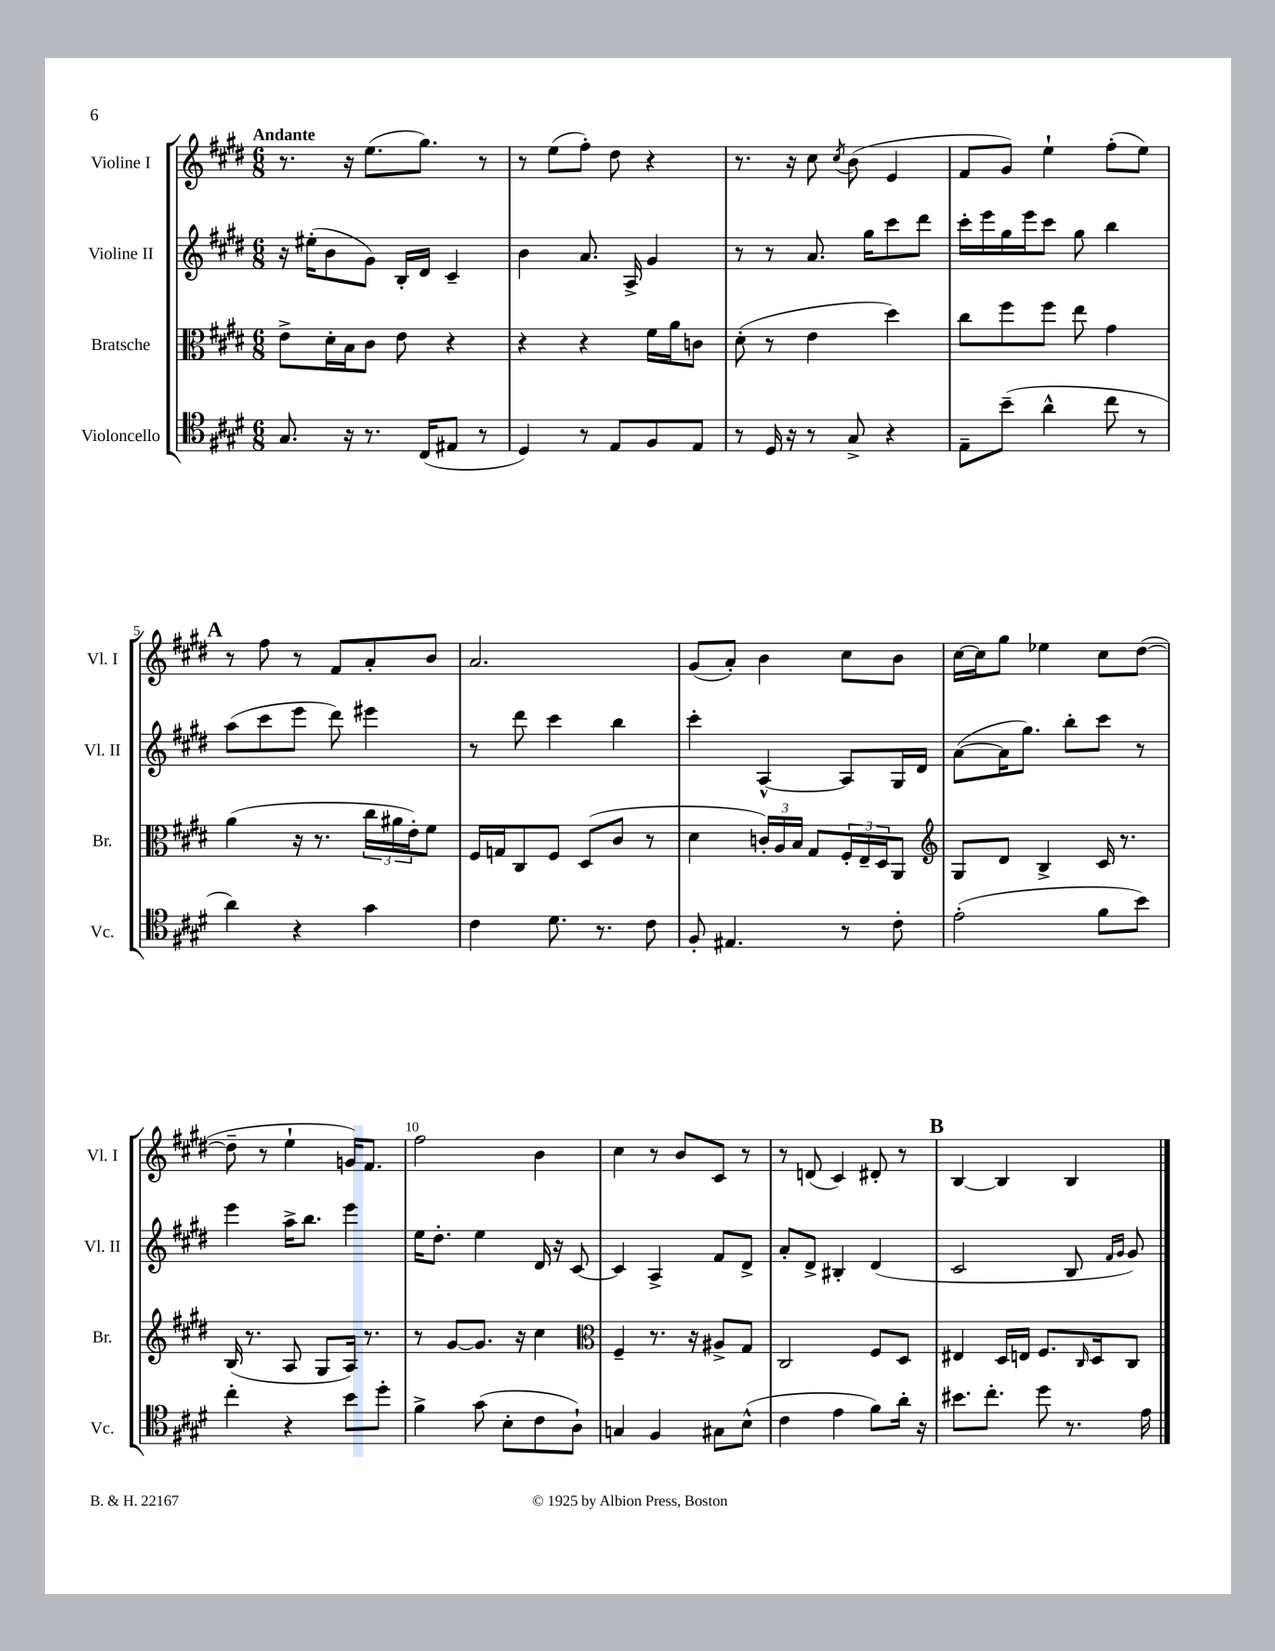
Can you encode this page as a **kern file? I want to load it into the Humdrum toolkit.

**kern	**kern	**kern	**kern
*part4	*part3	*part2	*part1
*staff4	*staff3	*staff2	*staff1
*I"Violoncello	*I"Bratsche	*I"Violine II	*I"Violine I
*I'Vc.	*I'Br.	*I'Vl. II	*I'Vl. I
*clefC4	*clefC3	*clefG2	*clefG2
*k[f#c#g#d#]	*k[f#c#g#d#]	*k[f#c#g#d#]	*k[f#c#g#d#]
*M6/8	*M6/8	*M6/8	*M6/8
=1	=1	=1	=1
!	!	!	!LO:TX:a:B:t=Andante
8.G#/	8e^\L	16r	8.r
.	.	(16ee#X'\KL	.
.	16d#'\L	8b\	.
16r	16B\J	.	16r
8.r	8c#\J	8g#\J)	(8.ee\L
.	8e\	16B'/LL	.
(16C#/KL	.	16d#/JJ	8.gg#\J)
8E#X/J	4r	4c#~/	.
8r	.	.	8r
=2	=2	=2	=2
4D#/)	4r	4b\	8r
.	.	.	(8ee\L
8r	4r	8.a/	8ff#'\J)
8E/L	.	.	8dd#\
.	.	16A^/	.
8F#/	16f#\LL	4g#/	4r
.	16a\J	.	.
8E/J	8cn\J	.	.
=3	=3	=3	=3
8r	(8d#'\	8r	8.r
16D#/	8r	8r	.
16r	.	.	16r
8r	4e\	8.a/	8cc#\
.	.	.	8qcc#/
8G#^/	.	.	(8b\
.	.	16gg#\KL	.
4r	4dd#\)	8ccc#\	4e/
.	.	8ddd#\J	.
=4	=4	=4	=4
8E~\L	8cc#\L	16ccc#'\LL	8f#/L
.	.	16eee\	.
(8b~\J	8ff#\	16gg#\	8g#/J)
.	.	16eee\J	.
4a^^\	8ff#\J	8ccc#\J	4ee`\
.	8ee\	8gg#\	.
8cc#\	4g#\	4bb\	(8ff#'\L
8r	.	.	8ee\J)
!!LO:LB:g=z
!!LO:REH:place=s1:t=A
=5	=5	=5	=5
4a\)	(4a\	(8aa\L	8r
.	.	8ccc#\	8ff#\
4r	16r	8eee\J	8r
.	8.r	.	.
.	.	8ddd#\)	8f#/L
4g#\	24cc#\LL	4eee#X\	8a'/
.	24a#X\	.	.
.	24e'\J)	.	.
.	8f#\J	.	8b/J
=6	=6	=6	=6
4c#\	16F#/LL	8r	2.a/
.	16Gn/J	.	.
.	8C#/	8ddd#\	.
8.d#\	8F#/J	4ccc#\	.
.	(8D#/L	.	.
8.r	.	.	.
.	8c#/J	4bb\	.
8c#\	8r	.	.
=7	=7	=7	=7
8F#'/	4d#\	4ccc#'\	(8g#/L
4.E#X/	.	.	8a'/J)
.	24cn'/LL)	[4A^^/	4b\
.	24A/	.	.
.	24B/JJ	.	.
.	8G#/L	.	.
8r	24F#'/L	8A/L]	8cc#\L
.	24E~/	.	.
.	24D#/J	.	.
8c#'\	8AA/J	16G#/L	8b\J
.	.	16d#/JJ	.
=8	=8	=8	=8
*	*clefG2	*	*
(2e'\	8G#/L	([8a\L	[16cc#\LL
.	.	.	16cc#\J]
.	8d#/J	16a\K]	8gg#\J
.	.	8.gg#\J)	.
.	4B^/	.	4ee-X\
.	.	8bb'\L	.
8f#\L	16c#/	8ccc#\J	8cc#\L
.	8.r	.	.
8b\J)	.	8r	([8dd#\J
!!LO:LB:g=z
=9	=9	=9	=9
4cc#'\	(16B/	4eee\	8dd#~\]
.	8.r	.	.
.	.	.	8r
4r	8A/	16aa^\KL	4ee`\
.	.	8.bb\J	.
.	8G#/L	.	.
8b\L	16A/Jk)	4eee\	16gn/KL)
.	8.r	.	8.f#/J
8dd#'\J	.	.	.
=10	=10	=10	=10
4f#^\	8r	16ee\KL	2ff#\
.	.	8.dd#'\J	.
.	[8g#/L	.	.
(8g#\	8.g#/J]	4ee\	.
8B'\L	.	.	.
.	16r	.	.
8c#\	4cc#\	16d#/	4b\
.	.	16r	.
8A`\J)	.	[8c#/	.
=11	=11	=11	=11
*	*clefC3	*	*
4Gn/	4F#~/	4c#/]	4cc#\
4F#/	8.r	4A^/	8r
.	.	.	8b/L
.	16r	.	.
8G#X\L	8A#X^/L	8f#/L	8c#/J
(8B^^\J	8G#/J	8d#^/J	8r
=12	=12	=12	=12
4c#\	2C#/	8a'/L	8r
.	.	8d#^/J	(8dn/
4e\	.	4B#X'/	4c#/)
8f#\L)	8F#/L	(4d#/	8d#X'/
16a'\Jk	8D#/J	.	8r
16r	.	.	.
!!LO:REH:place=s1:t=B
=13	=13	=13	=13
8.b#X\L	4E#X/	2c#/	[4B/
8.cc#'\J	.	.	.
.	16D#/LL	.	4B/]
.	16En/JJ	.	.
8dd#\	8.F#/L	.	.
8.r	.	8B/	4B/
.	16qqC#/	.	.
.	16D#/k	.	.
.	.	16qqf#/LL	.
.	.	16qqg#/JJ	.
.	8C#/J	8g#/)	.
16e\	.	.	.
==	==	==	==
*-	*-	*-	*-
